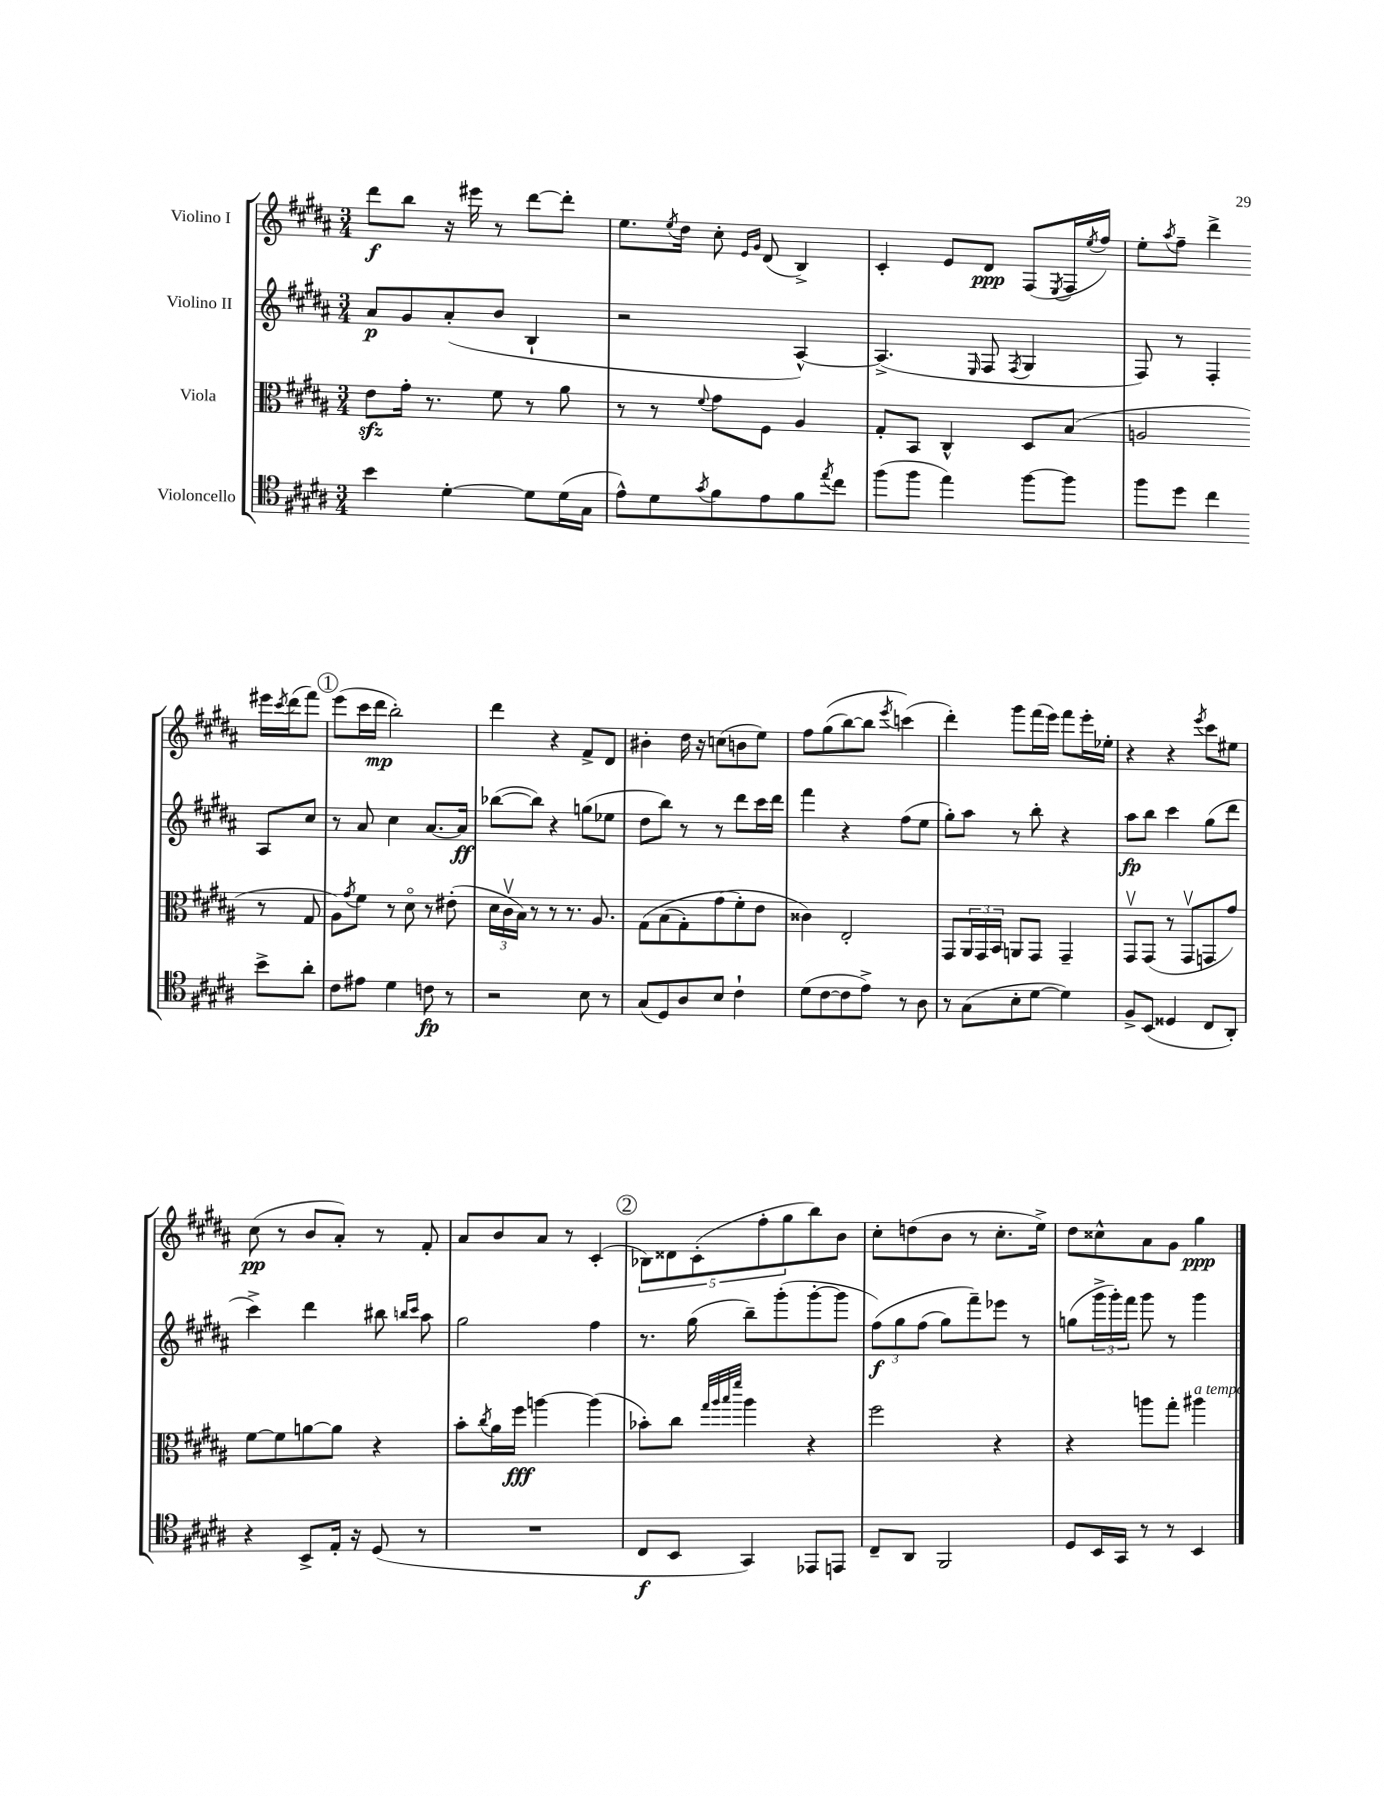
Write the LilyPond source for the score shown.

<<
\new StaffGroup <<
\new Staff = "s0" \with { instrumentName = "Violino I" } {
    \clef treble \key b \major \numericTimeSignature \time 3/4
    dis'''8\f b''8 r16 eis'''16 r8 dis'''8~ dis'''8-. |
    e''8. \acciaccatura { e''8 } dis''16 cis''8-. \grace { e'16 gis'16 } dis'8( b4->) |
    cis'4-. e'8 dis'8\ppp fis8( \acciaccatura { e8 } fis16 \acciaccatura { e''8 } fis''16) |
    e''8-. \acciaccatura { ais''8 } fis''8-- dis'''4-> eis'''16 \acciaccatura { cis'''8 } dis'''16( fis'''8) |
    \mark \markup { \circle "1" } e'''8( cis'''16 dis'''16\mp b''2-.) |
    dis'''4 r4 fis'8-> dis'8 |
    bis'4-. dis''16 r16 c''8( b'8 e''8) |
    fis''8 gis''8(\( b''8~) b''8 \acciaccatura { e'''8 } c'''4(\) |
    dis'''4-.) gis'''8 fis'''16( e'''16) fis'''8 e'''16-. ees''16-. |
    r4 r4 \acciaccatura { e'''8 } cis'''8 eis''8 |
    cis''8\pp( r8 b'8 ais'8-.) r8 fis'8-. |
    ais'8 b'8 ais'8 r8 cis'4-.( |
    \mark \markup { \circle "2" } \tuplet 5/4 { bes8) disis'8 cis'8-.( fis''8-. gis''8 } b''8) b'8 |
    cis''8-. d''8( b'8 r8 cis''8.-. e''16->) |
    dis''8 cisis''8-^ ais'8 gis'8 gis''4\ppp \bar "|." |
}
\new Staff = "s1" \with { instrumentName = "Violino II" } {
    \clef treble \key b \major \numericTimeSignature \time 3/4
    ais'8\p gis'8 ais'8-.( b'8 b4-! |
    r2 ais4~-^) |
    ais4.->( \grace { e16 } fis8 \acciaccatura { fis8 } gis4 |
    fis8) r8 fis4-. ais8 cis''8 |
    \mark \markup { \circle "1" } r8 ais'8 cis''4 ais'8.~ ais'16\ff |
    bes''8~( bes''8) r4 g''8( ees''8 |
    dis''8 b''8) r8 r8 dis'''8 cis'''16 dis'''16 |
    fis'''4 r4 fis''8( e''8 |
    gis''8-.) ais''8 r8 b''8-. r4 |
    ais''8\fp b''8 cis'''4 gis''8( dis'''8 |
    cis'''4->) dis'''4 bis''8 \grace { b''16 cis'''16 } ais''8 |
    gis''2 fis''4 |
    \mark \markup { \circle "2" } r8. gis''16( b''8--) gis'''8-.( gis'''8~-. gis'''8 |
    \tuplet 3/2 { fis''8\f)\( gis''8 fis''8( } gis''8) fis'''8--\) ees'''8 r8 |
    g''8( \tuplet 3/2 { gis'''16-> gis'''16-.) fis'''16 } gis'''8 r8 gis'''4 \bar "|." |
}
\new Staff = "s2" \with { instrumentName = "Viola" } {
    \clef alto \key b \major \numericTimeSignature \time 3/4
    e'8\sfz gis'16-. r8. fis'8 r8 ais'8 |
    r8 r8 \appoggiatura { fis'8 } gis'8 fis8 ais4 |
    gis8-. b,8 cis4-^ dis8 b8( |
    a2 r8 gis8 |
    \mark \markup { \circle "1" } ais8) \acciaccatura { gis'8 } fis'8 r8 dis'8\flageolet r8 eis'8-.( |
    \tuplet 3/2 { dis'16 cis'16\upbow b16) } r8 r8 r8. ais8. |
    gis8\( b8( gis8-.) gis'8( fis'8-.\) e'8 |
    cisis'4) e2-. |
    gis,8 \tuplet 3/2 { ais,16 gis,16 b,16 } a,8 gis,8 gis,4-- |
    gis,8\upbow gis,8( r8 gis,8\upbow g,8 gis'8) |
    fis'8~ fis'8 a'8~ a'8 r4 |
    b'8-. \acciaccatura { cis''8 } ais'16 fis''16\fff a''4~ a''4( |
    \mark \markup { \circle "2" } bes'8-.) cis''8 \grace { gis''32 ais''32 b''32 fis'''32 } ais''4 r4 |
    fis''2 r4 |
    r4 a''8 gis''8-. ais''4^\markup { \italic "a tempo" } \bar "|." |
}
\new Staff = "s3" \with { instrumentName = "Violoncello" } {
    \clef tenor \key b \major \numericTimeSignature \time 3/4
    b'4 dis'4~-. dis'8 dis'16( gis16 |
    e'8-^) dis'8 \acciaccatura { gis'8 } fis'8 e'8 fis'8 \acciaccatura { e''8 } cis''8 |
    fis''8( fis''8 e''4) fis''8~ fis''8 |
    fis''8 dis''8 cis''4 b'8-> ais'8-. |
    \mark \markup { \circle "1" } cis'8 eis'8 dis'4 c'8\fp r8 |
    r2 b8 r8 |
    gis8( dis8) ais8 b8 cis'4-! |
    dis'8( cis'8~ cis'8 e'8->) r8 ais8 |
    r8 gis8( b8-. dis'8~ dis'4) |
    fis8-> b,8( disis4 cis8 ais,8-.) |
    r4 b,8-> e16-. r16 dis8( r8 |
    R2. |
    \mark \markup { \circle "2" } cis8\f b,8 gis,4) ees,8 e,8 |
    cis8-- ais,8 fis,2 |
    dis8 b,16 gis,16 r8 r8 b,4 \bar "|." |
}
>>
>>
\layout { \context { \Score \remove "Bar_number_engraver" } }
